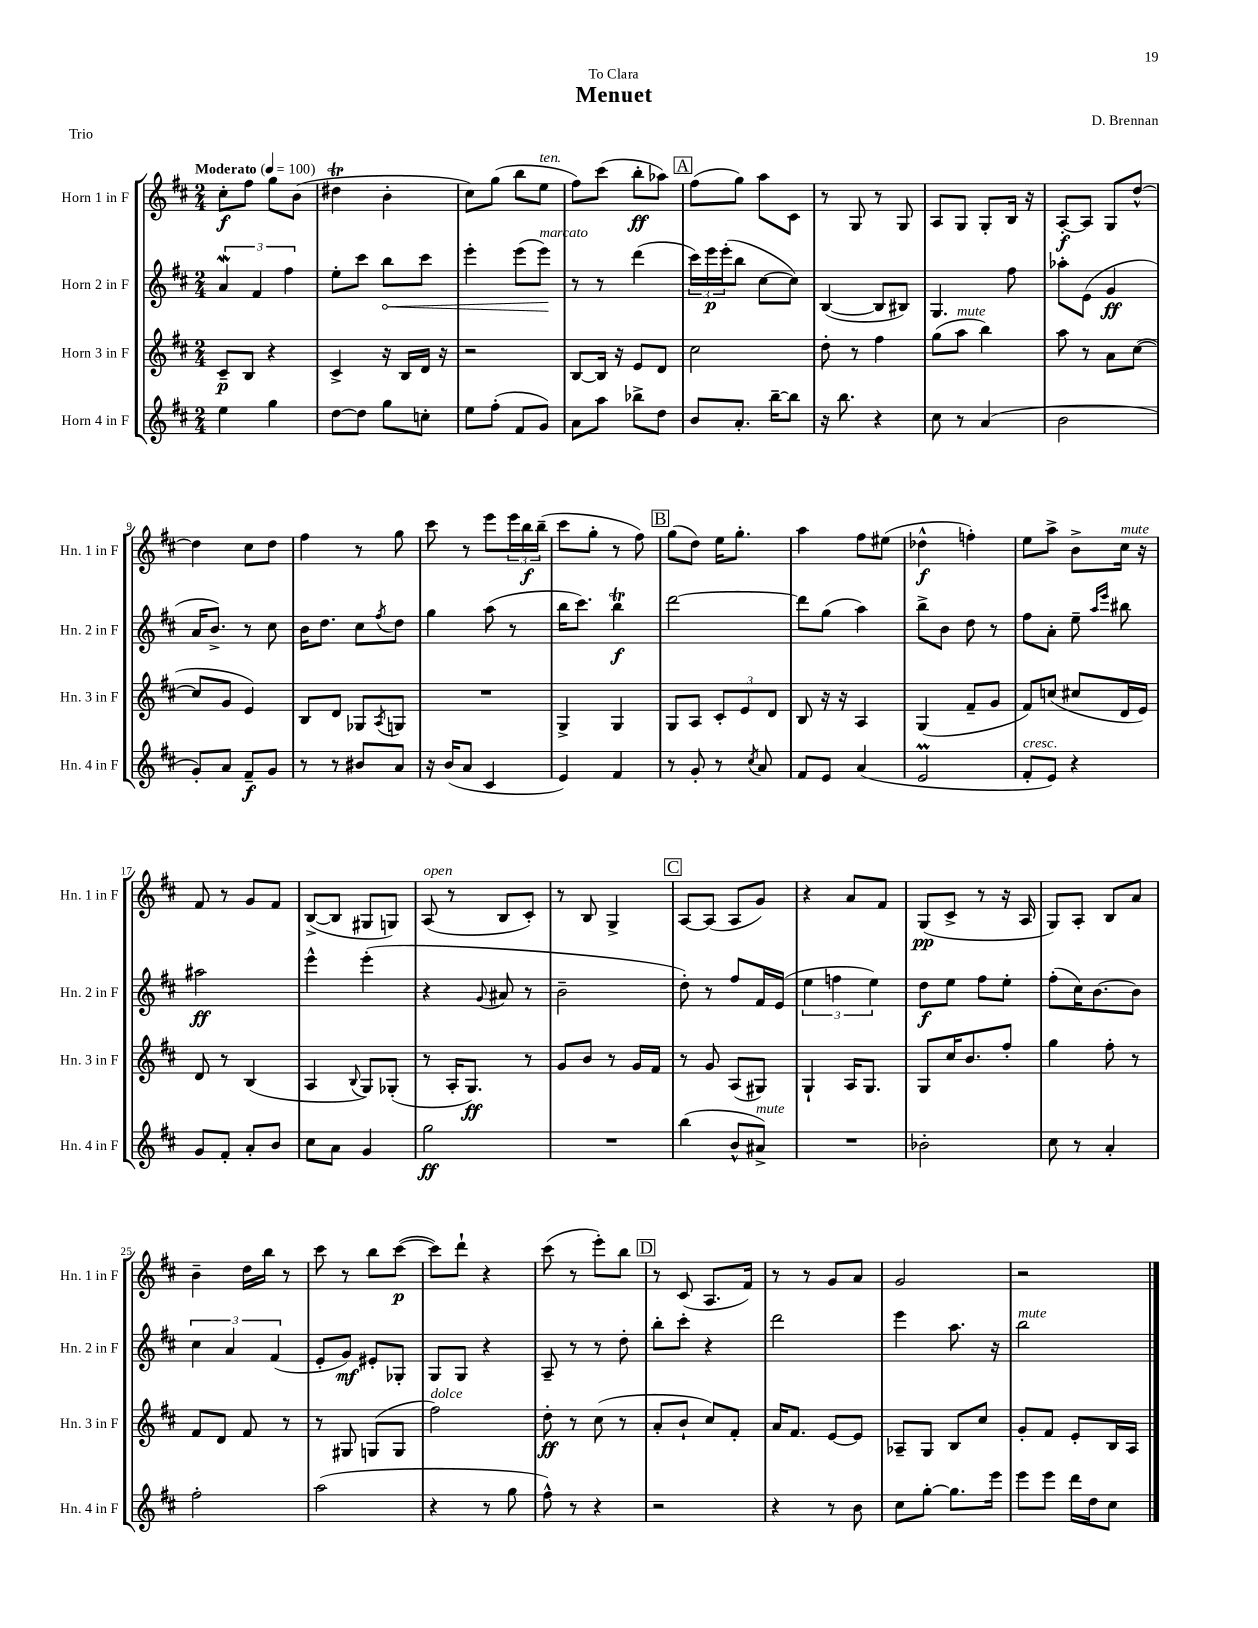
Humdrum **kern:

**kern	**dynam	**kern	**dynam	**kern	**dynam	**kern	**dynam
*part4	*part4	*part3	*part3	*part2	*part2	*part1	*part1
*staff4	*staff4	*staff3	*staff3	*staff2	*staff2	*staff1	*staff1
*I"Horn 4 in F	*	*I"Horn 3 in F	*	*I"Horn 2 in F	*	*I"Horn 1 in F	*
*I'Hn. 4 in F	*	*I'Hn. 3 in F	*	*I'Hn. 2 in F	*	*I'Hn. 1 in F	*
*clefG2	*	*clefG2	*	*clefG2	*	*clefG2	*
*k[f#c#]	*	*k[f#c#]	*	*k[f#c#]	*	*k[f#c#]	*
*M2/4	*	*M2/4	*	*M2/4	*	*M2/4	*
*MM100	*	*MM100	*	*MM100	*	*MM100	*
=1	=1	=1	=1	=1	=1	=1	=1
!	!	!	!	!	!	!LO:TX:a:B:t=Moderato	!
4ee\	.	8c#~/L	p	6aW/	.	8cc#'\L	f
.	.	8B/J	.	.	.	8ff#\J	.
.	.	.	.	6f#/	.	.	.
4gg\	.	4r	.	.	.	8gg\L	.
.	.	.	.	6ff#\	.	.	.
.	.	.	.	.	.	(8b\J	.
=2	=2	=2	=2	=2	=2	=2	=2
[8dd\L	.	4c#^/	.	8ee'\L	.	4dd#Xt\	.
8dd\J]	.	.	.	8ccc#\J	.	.	.
!	!	!	!	!	!LO:HP:b	!	!
8gg\L	.	16r	.	8bb\L	<	4b'\	.
.	.	16B/LL	.	.	.	.	.
8ccn'\J	.	16d/JJ	.	8ccc#\J	.	.	.
.	.	16r	.	.	.	.	.
=3	=3	=3	=3	=3	=3	=3	=3
8ee\L	.	2r	.	4eee'\	.	8cc#\L)	.
(8ff#'\J	.	.	.	.	.	(8gg\J	.
8f#/L	.	.	.	(8eee\L	.	8bb\L	.
!	!	!	!	!	!	!LO:TX:a:i:t=ten.	!
!	!	!	!	!LO:TX:a:i:t=marcato	!	!	!
8g/J)	.	.	.	8eee\J)	.	8ee\J	.
.	.	.	.	.	[	.	.
=4	=4	=4	=4	=4	=4	=4	=4
8a\L	.	[8B/L	.	8r	.	8ff#\L)	.
8aa\J	.	16B/Jk]	.	8r	.	(8ccc#\J	.
.	.	16r	.	.	.	.	.
8bb-X^\L	.	8e/L	.	(4ddd\	.	8bb'\L	ff
8dd\J	.	8d/J	.	.	.	8aa-X\J)	.
!!LO:REH:place=s1:t=A
=5	=5	=5	=5	=5	=5	=5	=5
8b/L	.	2cc#\	.	24ccc#\LL)	.	(8ff#\L	.
.	.	.	.	24eee\	p	.	.
.	.	.	.	(24eee'\J	.	.	.
8.a'/J	.	.	.	8bb\J	.	8gg\J)	.
.	.	.	.	[8cc#\L	.	8aa\L	.
[16bb~\KL	.	.	.	.	.	.	.
8bb\J]	.	.	.	8cc#\J])	.	8c#\J	.
=6	=6	=6	=6	=6	=6	=6	=6
16r	.	8dd'\	.	([4B/	.	8r	.
8.bb\	.	.	.	.	.	.	.
.	.	8r	.	.	.	8G/	.
4r	.	4ff#\	.	8B/L]	.	8r	.
.	.	.	.	8B#X/J)	.	8G/	.
=7	=7	=7	=7	=7	=7	=7	=7
8cc#\	.	(8gg\L	.	4.G/	.	8A/L	.
!	!	!LO:TX:a:i:t=mute	!	!	!	!	!
8r	.	8aa\J	.	.	.	8G/J	.
(4a/	.	4bb\)	.	.	.	8G'/L	.
.	.	.	.	8ff#\	.	16B/Jk	.
.	.	.	.	.	.	16r	.
=8	=8	=8	=8	=8	=8	=8	=8
2b\	.	8aa\	.	8aa-X'\L	.	[8A'/L	f
.	.	8r	.	(8e\J	.	8A/J]	.
.	.	8a\L	.	4g/	ff	8G/L	.
.	.	([8cc#\J	.	.	.	[8dd^^/J	.
!!LO:LB:g=z
=9	=9	=9	=9	=9	=9	=9	=9
8g'/L)	.	8cc#/L]	.	16a/KL	.	4dd\]	.
.	.	.	.	8.b^/J)	.	.	.
8a/J	.	8g/J	.	.	.	.	.
8f#~/L	f	4e/)	.	8r	.	8cc#\L	.
8g/J	.	.	.	8cc#\	.	8dd\J	.
=10	=10	=10	=10	=10	=10	=10	=10
8r	.	8B/L	.	16b\KL	.	4ff#\	.
.	.	.	.	8.dd\J	.	.	.
8r	.	8d/J	.	.	.	.	.
8b#X/L	.	8G-X/L	.	8cc#\L	.	8r	.
.	.	8qA/	.	8qff#/	.	.	.
8a/J	.	8Gn/J	.	8dd\J	.	8gg\	.
=11	=11	=11	=11	=11	=11	=11	=11
16r	.	2r	.	4gg\	.	8ccc#\	.
(16b/KL	.	.	.	.	.	.	.
8a/J	.	.	.	.	.	8r	.
4c#/	.	.	.	(8aa\	.	8eee\L	.
.	.	.	.	8r	.	24eee\L	.
.	.	.	.	.	.	24bb\	f
.	.	.	.	.	.	(24bb~\JJ	.
=12	=12	=12	=12	=12	=12	=12	=12
4e/)	.	4G^/	.	16bb\KL	.	8ccc#\L	.
.	.	.	.	8.ccc#\J)	.	.	.
.	.	.	.	.	.	8gg'\J	.
4f#/	.	4G/	.	4bbT\	f	8r	.
.	.	.	.	.	.	8ff#\)	.
!!LO:REH:place=s1:t=B
=13	=13	=13	=13	=13	=13	=13	=13
8r	.	8G/L	.	[2ddd\	.	(8gg\L	.
8g'/	.	8A/J	.	.	.	8dd\J)	.
8r	.	12c#'/L	.	.	.	16ee\KL	.
.	.	.	.	.	.	8.gg'\J	.
.	.	12e/	.	.	.	.	.
8qcc#/	.	.	.	.	.	.	.
8a/	.	.	.	.	.	.	.
.	.	12d/J	.	.	.	.	.
=14	=14	=14	=14	=14	=14	=14	=14
8f#/L	.	8B/	.	8ddd\L]	.	4aa\	.
8e/J	.	16r	.	(8gg\J	.	.	.
.	.	16r	.	.	.	.	.
(4a/	.	4A/	.	4aa\)	.	8ff#\L	.
.	.	.	.	.	.	(8ee#X\J	.
=15	=15	=15	=15	=15	=15	=15	=15
2eM/	.	(4G/	.	8bb^\L	.	4dd-X^^\	f
.	.	.	.	8b\J	.	.	.
.	.	8f#~/L	.	8dd\	.	4ffn'\)	.
.	.	8g/J	.	8r	.	.	.
=16	=16	=16	=16	=16	=16	=16	=16
!LO:TX:a:i:t=cresc.	!	!	!	!	!	!	!
8f#'/L	.	8f#/L)	.	8ff#\L	.	8ee\L	.
8e/J)	.	(8ccn/J	.	8a'\J	.	8aa^\J	.
4r	.	8cc#X/L	.	8ee~\	.	8b^\L	.
.	.	.	.	16qqaa/LL	.	.	.
.	.	.	.	16qqeee/JJ	.	.	.
!	!	!	!	!	!	!LO:TX:a:i:t=mute	!
.	.	16d/L	.	8bb#X\	.	16cc#\Jk	.
.	.	16e/JJ)	.	.	.	16r	.
!!LO:LB:g=z
=17	=17	=17	=17	=17	=17	=17	=17
8g/L	.	8d/	.	2aa#X\	ff	8f#/	.
8f#'/J	.	8r	.	.	.	8r	.
8a'/L	.	(4B/	.	.	.	8g/L	.
8b/J	.	.	.	.	.	8f#/J	.
=18	=18	=18	=18	=18	=18	=18	=18
8cc#\L	.	4A/	.	4eee^^\	.	([8B^/L	.
8a\J	.	.	.	.	.	8B/J]	.
.	.	8qqB/	.	.	.	.	.
4g/	.	8G/L)	.	(4eee'\	.	8G#X/L	.
.	.	(8G-X'/J	.	.	.	8Gn/J)	.
=19	=19	=19	=19	=19	=19	=19	=19
!	!	!	!	!	!	!LO:TX:a:i:t=open	!
2gg\	ff	8r	.	4r	.	(8A/	.
.	.	16A'/KL	.	.	.	8r	.
.	.	8.G/J)	ff	.	.	.	.
.	.	.	.	8qqg/	.	.	.
.	.	.	.	8a#X/	.	8B/L	.
.	.	8r	.	8r	.	8c#'/J)	.
=20	=20	=20	=20	=20	=20	=20	=20
2r	.	8g/L	.	2b~\	.	8r	.
.	.	8b/J	.	.	.	8B/	.
.	.	8r	.	.	.	4G^/	.
.	.	16g/LL	.	.	.	.	.
.	.	16f#/JJ	.	.	.	.	.
!!LO:REH:place=s1:t=C
=21	=21	=21	=21	=21	=21	=21	=21
(4bb\	.	8r	.	8dd'\)	.	[8A/L	.
.	.	8g/	.	8r	.	(8A/J]	.
8b^^/L	.	(8A/L	.	8ff#/L	.	8A/L	.
!LO:TX:a:i:t=mute	!	!	!	!	!	!	!
8a#X^/J)	.	8G#X/J)	.	16f#/L	.	8g/J)	.
.	.	.	.	(16e/JJ	.	.	.
=22	=22	=22	=22	=22	=22	=22	=22
2r	.	4G`/	.	6ee\	.	4r	.
.	.	.	.	6ffn\	.	.	.
.	.	16A/KL	.	.	.	8a/L	.
.	.	8.G/J	.	.	.	.	.
.	.	.	.	6ee\)	.	.	.
.	.	.	.	.	.	8f#/J	.
=23	=23	=23	=23	=23	=23	=23	=23
2b-X'\	.	8G/L	.	8dd\L	f	(8G/L	pp
.	.	16cc#/K	.	8ee\J	.	8c#^/J	.
.	.	8.b/	.	.	.	.	.
.	.	.	.	8ff#\L	.	8r	.
.	.	8ff#'/J	.	8ee'\J	.	16r	.
.	.	.	.	.	.	16A/	.
=24	=24	=24	=24	=24	=24	=24	=24
8cc#\	.	4gg\	.	(8ff#'\L	.	8G/L)	.
8r	.	.	.	16cc#\K)	.	8A'/J	.
.	.	.	.	[8.b\	.	.	.
4a'/	.	8ff#'\	.	.	.	8B/L	.
.	.	8r	.	8b\J]	.	8a/J	.
!!LO:LB:g=z
=25	=25	=25	=25	=25	=25	=25	=25
2ff#'\	.	8f#/L	.	6cc#\	.	4b~\	.
.	.	8d/J	.	.	.	.	.
.	.	.	.	6a/	.	.	.
.	.	8f#/	.	.	.	16dd\LL	.
.	.	.	.	.	.	16bb\JJ	.
.	.	.	.	(6f#/	.	.	.
.	.	8r	.	.	.	8r	.
=26	=26	=26	=26	=26	=26	=26	=26
(2aa\	.	8r	.	8e'/L	.	8ccc#\	.
.	.	8G#X/	.	8g/J)	mf	8r	.
.	.	(8Gn/L	.	8e#X'/L	.	8bb\L	.
.	.	8G/J	.	8G-X'/J	.	([8ccc#\J	p
=27	=27	=27	=27	=27	=27	=27	=27
!	!	!LO:TX:a:i:t=dolce	!	!	!	!	!
4r	.	2ff#\)	.	8G/L	.	8ccc#\L])	.
.	.	.	.	8G/J	.	8ddd`\J	.
8r	.	.	.	4r	.	4r	.
8gg\	.	.	.	.	.	.	.
=28	=28	=28	=28	=28	=28	=28	=28
8ff#^^\)	.	8dd'\	ff	8A~/	.	(8ccc#\	.
8r	.	8r	.	8r	.	8r	.
4r	.	(8cc#\	.	8r	.	8eee'\L)	.
.	.	8r	.	8dd'\	.	8bb\J	.
!!LO:REH:place=s1:t=D
=29	=29	=29	=29	=29	=29	=29	=29
2r	.	8a'/L	.	8bb'\L	.	8r	.
.	.	8b`/J	.	8ccc#'\J	.	(8c#/	.
.	.	8cc#/L)	.	4r	.	8.A/L	.
.	.	8f#'/J	.	.	.	.	.
.	.	.	.	.	.	16f#/Jk)	.
=30	=30	=30	=30	=30	=30	=30	=30
4r	.	16a/KL	.	2ddd\	.	8r	.
.	.	8.f#/J	.	.	.	.	.
.	.	.	.	.	.	8r	.
8r	.	[8e/L	.	.	.	8g/L	.
8b\	.	8e/J]	.	.	.	8a/J	.
=31	=31	=31	=31	=31	=31	=31	=31
8cc#\L	.	8A-X~/L	.	4eee\	.	2g/	.
[8gg'\J	.	8G/J	.	.	.	.	.
8.gg\L]	.	8B/L	.	8.aa\	.	.	.
.	.	8cc#/J	.	.	.	.	.
16eee\Jk	.	.	.	16r	.	.	.
=32	=32	=32	=32	=32	=32	=32	=32
!	!	!	!	!LO:TX:a:i:t=mute	!	!	!
8eee\L	.	8g'/L	.	2bb\	.	2r	.
8eee\J	.	8f#/J	.	.	.	.	.
16ddd\LL	.	8e'/L	.	.	.	.	.
16dd\J	.	.	.	.	.	.	.
8cc#\J	.	16B/L	.	.	.	.	.
.	.	16A/JJ	.	.	.	.	.
==	==	==	==	==	==	==	==
*-	*-	*-	*-	*-	*-	*-	*-
